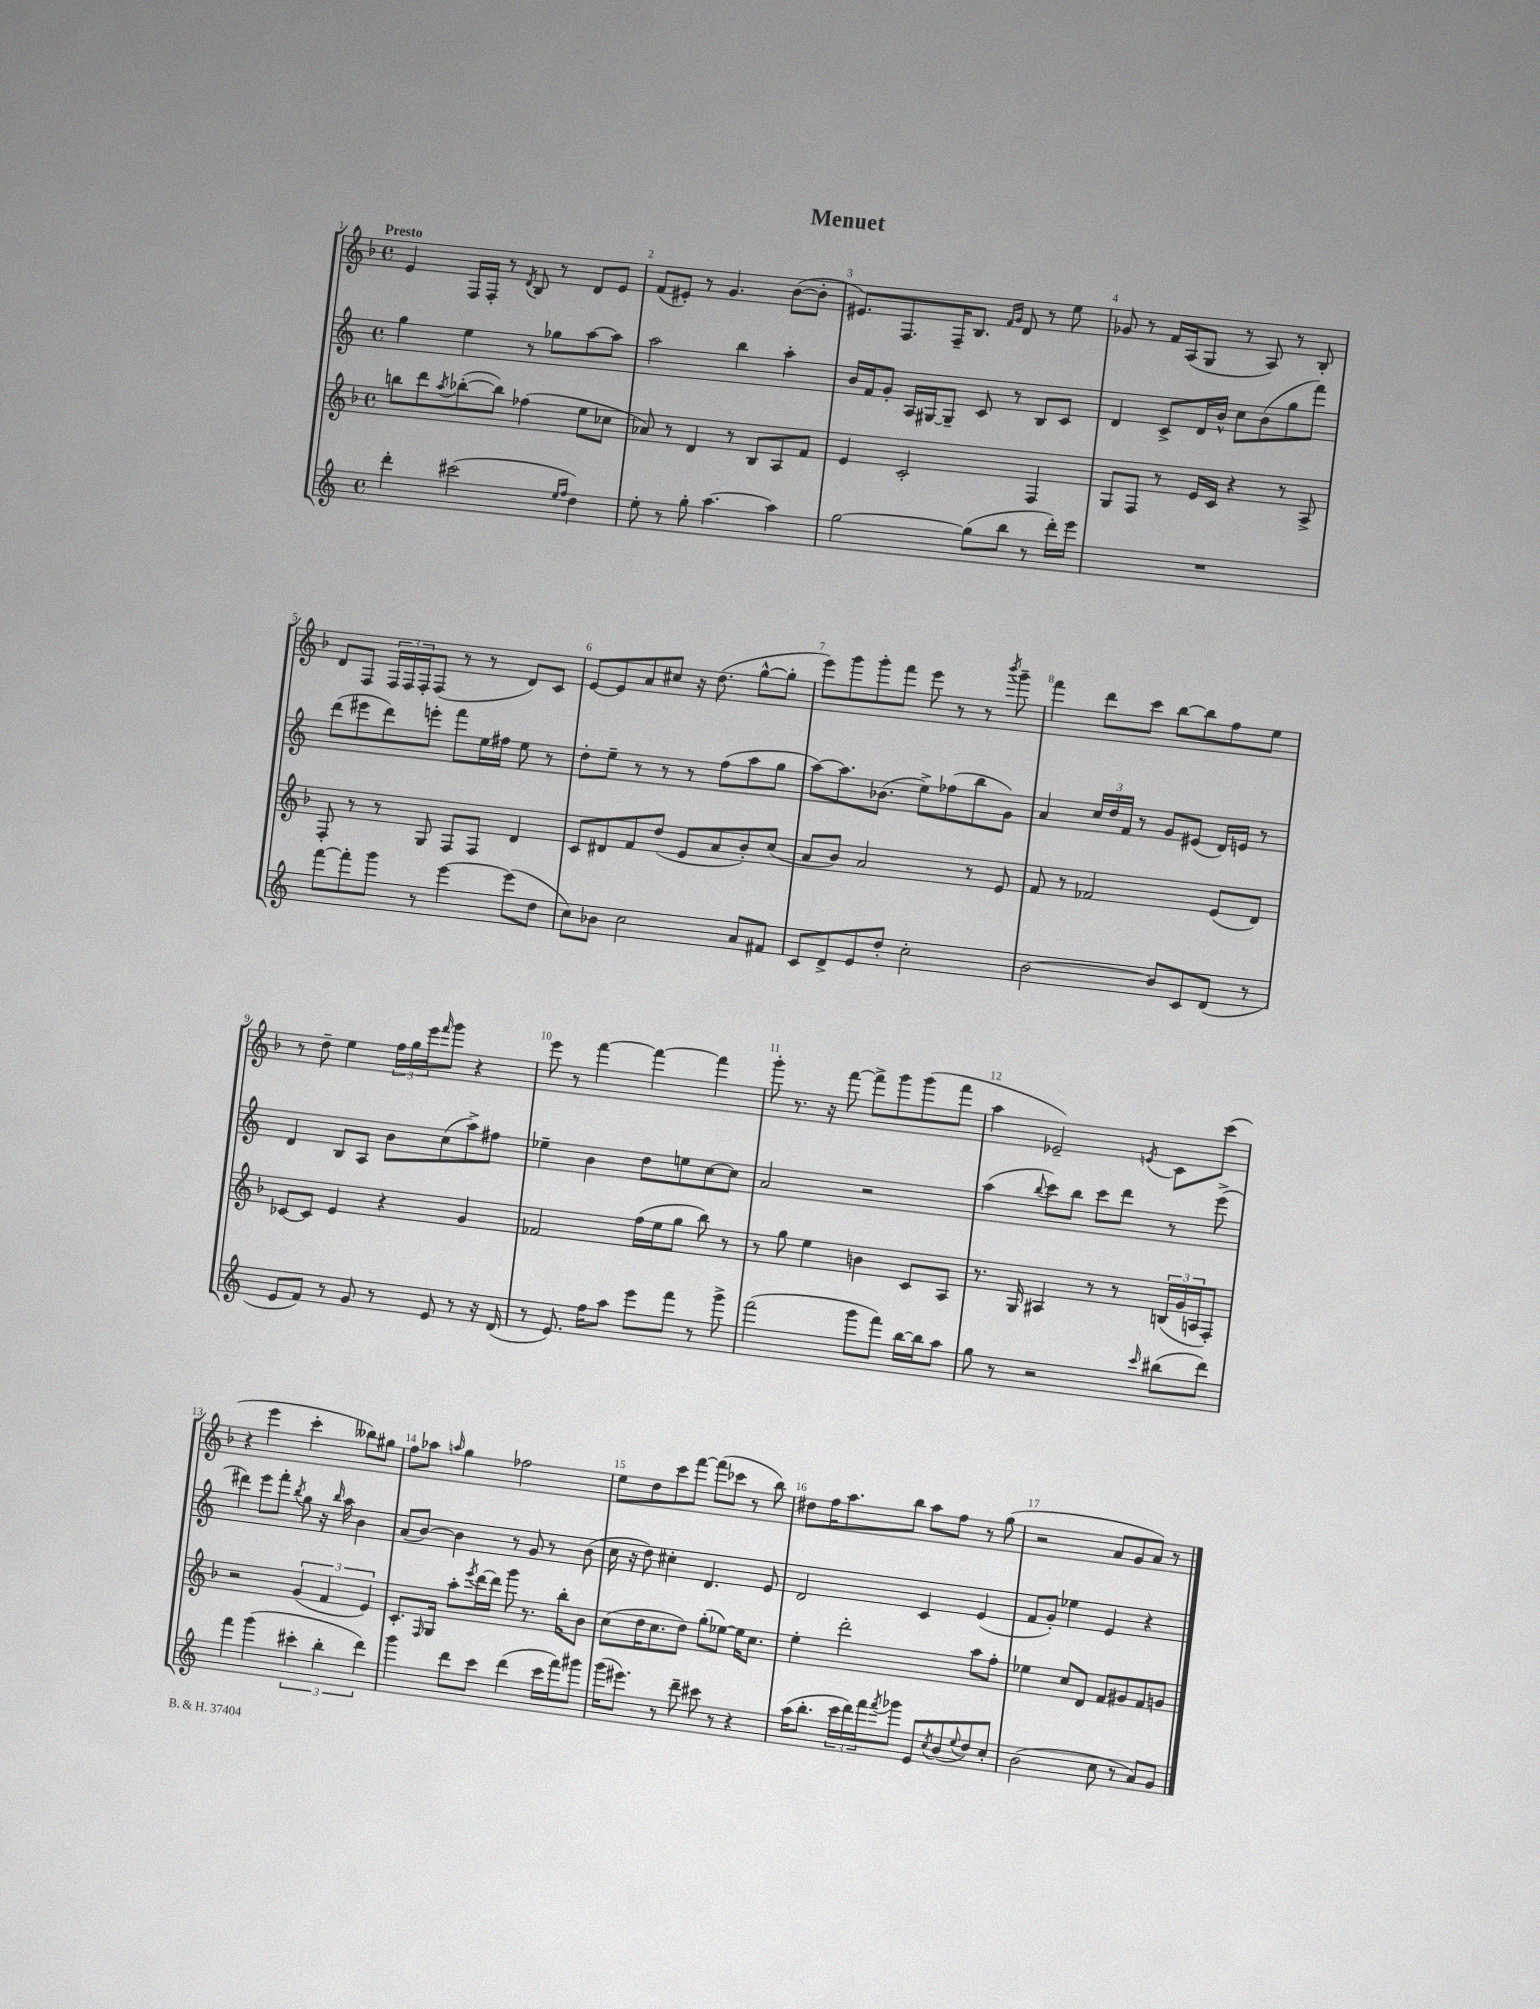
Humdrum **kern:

**kern	**kern	**kern	**kern
*staff4	*staff3	*staff2	*staff1
*clefG2	*clefG2	*clefG2	*clefG2
*k[]	*k[b-]	*k[]	*k[b-]
*M4/4	*M4/4	*M4/4	*M4/4
*met(c)	*met(c)	*met(c)	*met(c)
4ddd'\	8bb\L	4gg\	4e/
.	8ddd\	.	.
.	8qaa/	.	.
(2ccc#\	([8bb-'\	4ee\	16F/LL
.	.	.	16F'/JJ
.	8bb-\]J)	.	8r
.	.	.	8qd/
.	(4ff-\	8r	8B-/
.	.	8gg-\L	8r
16qqee/LL	.	.	.
16qqff/JJ	.	.	.
4dd\)	8ee\L	[8aa\	8d/L
.	8cc-\J	8aa\]J	8e/J
=	=	=	=
8ee'\	8a-/)	2aa\	(8f/L
8r	8r	.	8e#'/J)
8gg'\	4d/	.	8r
[4.aa\	.	.	4.g/
.	8r	4bb\	.
.	8B-/L	.	.
4aa\]	8A/	4aa'\	([8b-\L
.	8f/J	.	8b-'\]J
=	=	=	=
[2gg\	4e/	16b/LL	8.e#/L)
.	.	16f/J	.
.	.	8g'/J	.
.	.	.	8.F/
.	2c'/	16A/LL	.
.	.	[16G#/J	.
.	.	8G#~/]J	16F~/K
.	.	.	8.B-/J
(8gg\]L	.	8c/	.
.	.	.	16qqf/LL
.	.	.	16qqg/JJ
8bb\J	.	8r	8d/
8r	4F/	8B/L	8r
16ddd'\LL)	.	8c/J	8ee\
16eee\JJ	.	.	.
=	=	=	=
1r	8G/L	4d/	8g-/
.	8F/J	.	8r
.	8r	8c^/L	16f/LL
.	.	.	(16A/J
.	16e/LL	16d/L	8G/J
.	16c/JJ	16b^^/JJ	.
.	4r	8cc\L	8r
.	.	(8b\	8A/)
.	8r	8gg\	8r
.	8A^/	8fff\J)	8B-'/
=	=	=	=
[8fff\L	8F'/	(8ddd\L	8d/L
8fff'\]	8r	8eee#\	8F/J
8ggg\J	8r	8ddd\)	24F/LL
.	.	.	24F/
.	.	.	24F'/J
8r	8G/	8eee'\J	(8F/J
[4eee\	8F/L	8fff\L	8r
.	8F/J	16ee\L	8r
.	.	16ff#\JJ	.
(8eee\]L	4d/	8ee\	8d/L)
8dd\J	.	8r	8c/J
=	=	=	=
8cc\L)	8c/L	8dd'\L	[8e/L
8b-\J	8d#/	8ee~\J	8e/]
2cc\	8f/	8r	8a/
.	(8dd/J	8r	8cc#/J
.	8e/L	8r	16r
.	.	.	(8.dd\
.	8a/	(8ff\L	.
8a/L	8b-'/)	8aa\	[8gg^^\L
8f#/J	(8cc/J	8gg\J	8gg'\]J
=	=	=	=
8c/L	8a/L	[8aa\L)	8eee\L)
8d^/	8b-/J)	8.aa\]	8ggg\
8e/	2a/	.	8ggg'\
.	.	(8.b-\J	.
8dd'/J	.	.	8fff\J
2cc'\	.	8ee^\L)	8eee\
.	.	(8ff-\	8r
.	8r	8bb\	8r
.	.	.	8qbbb-/
.	8e/	8g\J)	8ggg~\
=	=	=	=
[2b\	8f/	4a/	4fff\
.	8r	.	.
.	2f-/	24cc/LL	8ddd\L
.	.	24dd/	.
.	.	24f/JJ	.
.	.	8r	8ccc\J
8b/]L	.	8g/L	[8bb-\L
8c/	.	(8e#/J	8bb-\]
(8d/J	(8e/L	16d/LL)	8ff\
.	.	16e/JJ	.
8r	8d/J)	8r	8ee\J
=	=	=	=
8e/L	[8c-/L	4d/	8r
8f/J)	8c-/]J	.	8dd~\
8r	4e/	8B/L	4ee\
8g/	.	8A/J	.
8r	4r	8b\L	24ff\LL
.	.	.	24gg\
.	.	.	24eee\J
.	.	.	16qqfff/
8e/	.	(8cc\	8ggg\J
8r	4g/	8aa^\)	4r
16r	.	8ff#\J	.
(16d/	.	.	.
=	=	=	=
8r	2f-/	4ee-~\	8eee\
8.e/)	.	.	8r
.	.	4b\	[4fff\
16ff\LK	.	.	.
8aa\J	.	.	.
8eee\L	(16ff\LL	8dd\L	4fff\_
.	16ee\J	.	.
8fff\J	8gg\J	8ee\	.
8r	8bb-\)	[8cc\	4fff\]
8ggg^\	8r	8cc\]J	.
=	=	=	=
(2fff\	8r	2a/	8ggg'\
.	8gg\	.	8.r
.	4ee\	.	.
.	.	.	16r
.	.	.	[8fff\
8ggg\L	4b\	2r	8fff^\]L
8fff\J)	.	.	8ggg\
[16bb\LL	8c/L	.	(8ggg\
16bb\]J	.	.	.
8aa\J	8A/J	.	8fff\J
=	=	=	=
8gg\	8.r	(4aa\	4aa\
8r	.	.	.
.	16G/	.	.
.	.	8qqbb/	.
2r	4A#/	8ccc\L)	2e-~/)
.	.	8bb\J	.
.	8r	8ccc\L	.
.	8r	8ddd\J	.
16qqccc/	.	.	8qe/
(8bb#\L	(24B/LL	8r	8c\L
.	24g/	.	.
.	24A/J	.	.
8ddd\J)	8F'/J)	(8eee^\	(8ccc\J
=	=	=	=
4fff\	2r	4ddd#\)	4r
(4ggg\	.	8eee\L	4eee\
.	.	8fff'\J	.
.	.	8qbb/	.
6ccc#'\	(6g/	8gg\	4ccc'\
.	.	16r	.
6bb'\	6f/	.	.
.	.	16qqbb/	.
.	.	16aa\	.
.	.	4b\	8bb--\L)
6ddd\)	6e/)	.	.
.	.	.	8gg#\J
=	=	=	=
4ggg\	8.c'/L	(8a/L	8ff\L
.	.	[8b/J)	8aa-\J
.	16qqF/	.	.
.	16G/Jk	.	.
.	.	.	16qqaa/
8ddd\L	8aa'\L	4b\]	4gg\
.	8qeee/	.	.
8ccc\J	[16ddd\L	.	.
.	16ddd\]JJ	.	.
(4ddd\	8ggg\	8r	2ff-\
.	8.r	8g/	.
16ccc\LL	.	8r	.
16fff\J)	16bb-'\LK	.	.
8ggg#\J	8b-\J	(8b\	.
=	=	=	=
(16ggg\LK	(8cc\L	16cc\	8ee\L
8.eee#\J)	.	16r	.
.	16dd\K	8dd\)	8dd\
.	8.cc\	.	.
8r	.	4cc#'\	8ccc\
8ddd~\	8dd\J)	.	[8fff\J
8ccc#\	(8gg'\L	4.d/	(8fff\]L
8r	[8ee-\J)	.	8ccc-\J
4r	16ee-\]LK	.	8r
.	8.cc\J	.	.
.	.	8e/	8bb-\)
=	=	=	=
(16aa\LK	4ee'\	2d/	8dd#\L
8.bb'\J	.	.	.
.	.	.	16ff\K
.	.	.	8.aa\
24ccc\LL	2ddd'\	.	.
24ddd\)	.	.	.
24fff\J	.	.	.
8qfff/	.	.	.
8ggg-\J	.	.	8bb-\J
8e/L	.	4c/	8aa\L
8qcc/	.	.	.
(8b/	.	.	8ff\J
8qqee/	.	.	.
8dd/)	8aa\L	(4e/	8r
8cc'/J	8ff'\J	.	(8gg\
=	=	=	=
(2b\	4ee-\	8f/L	2r
.	.	8g'/J)	.
.	8cc/L	4ee-\	.
.	8d/J	.	.
8cc\	8f/L	4e/	8a/L
8r	8g#/	.	8g/
8a/L)	8f/	4r	8a/J)
8g/J	8g/J	.	8r
==	==	==	==
*-	*-	*-	*-
